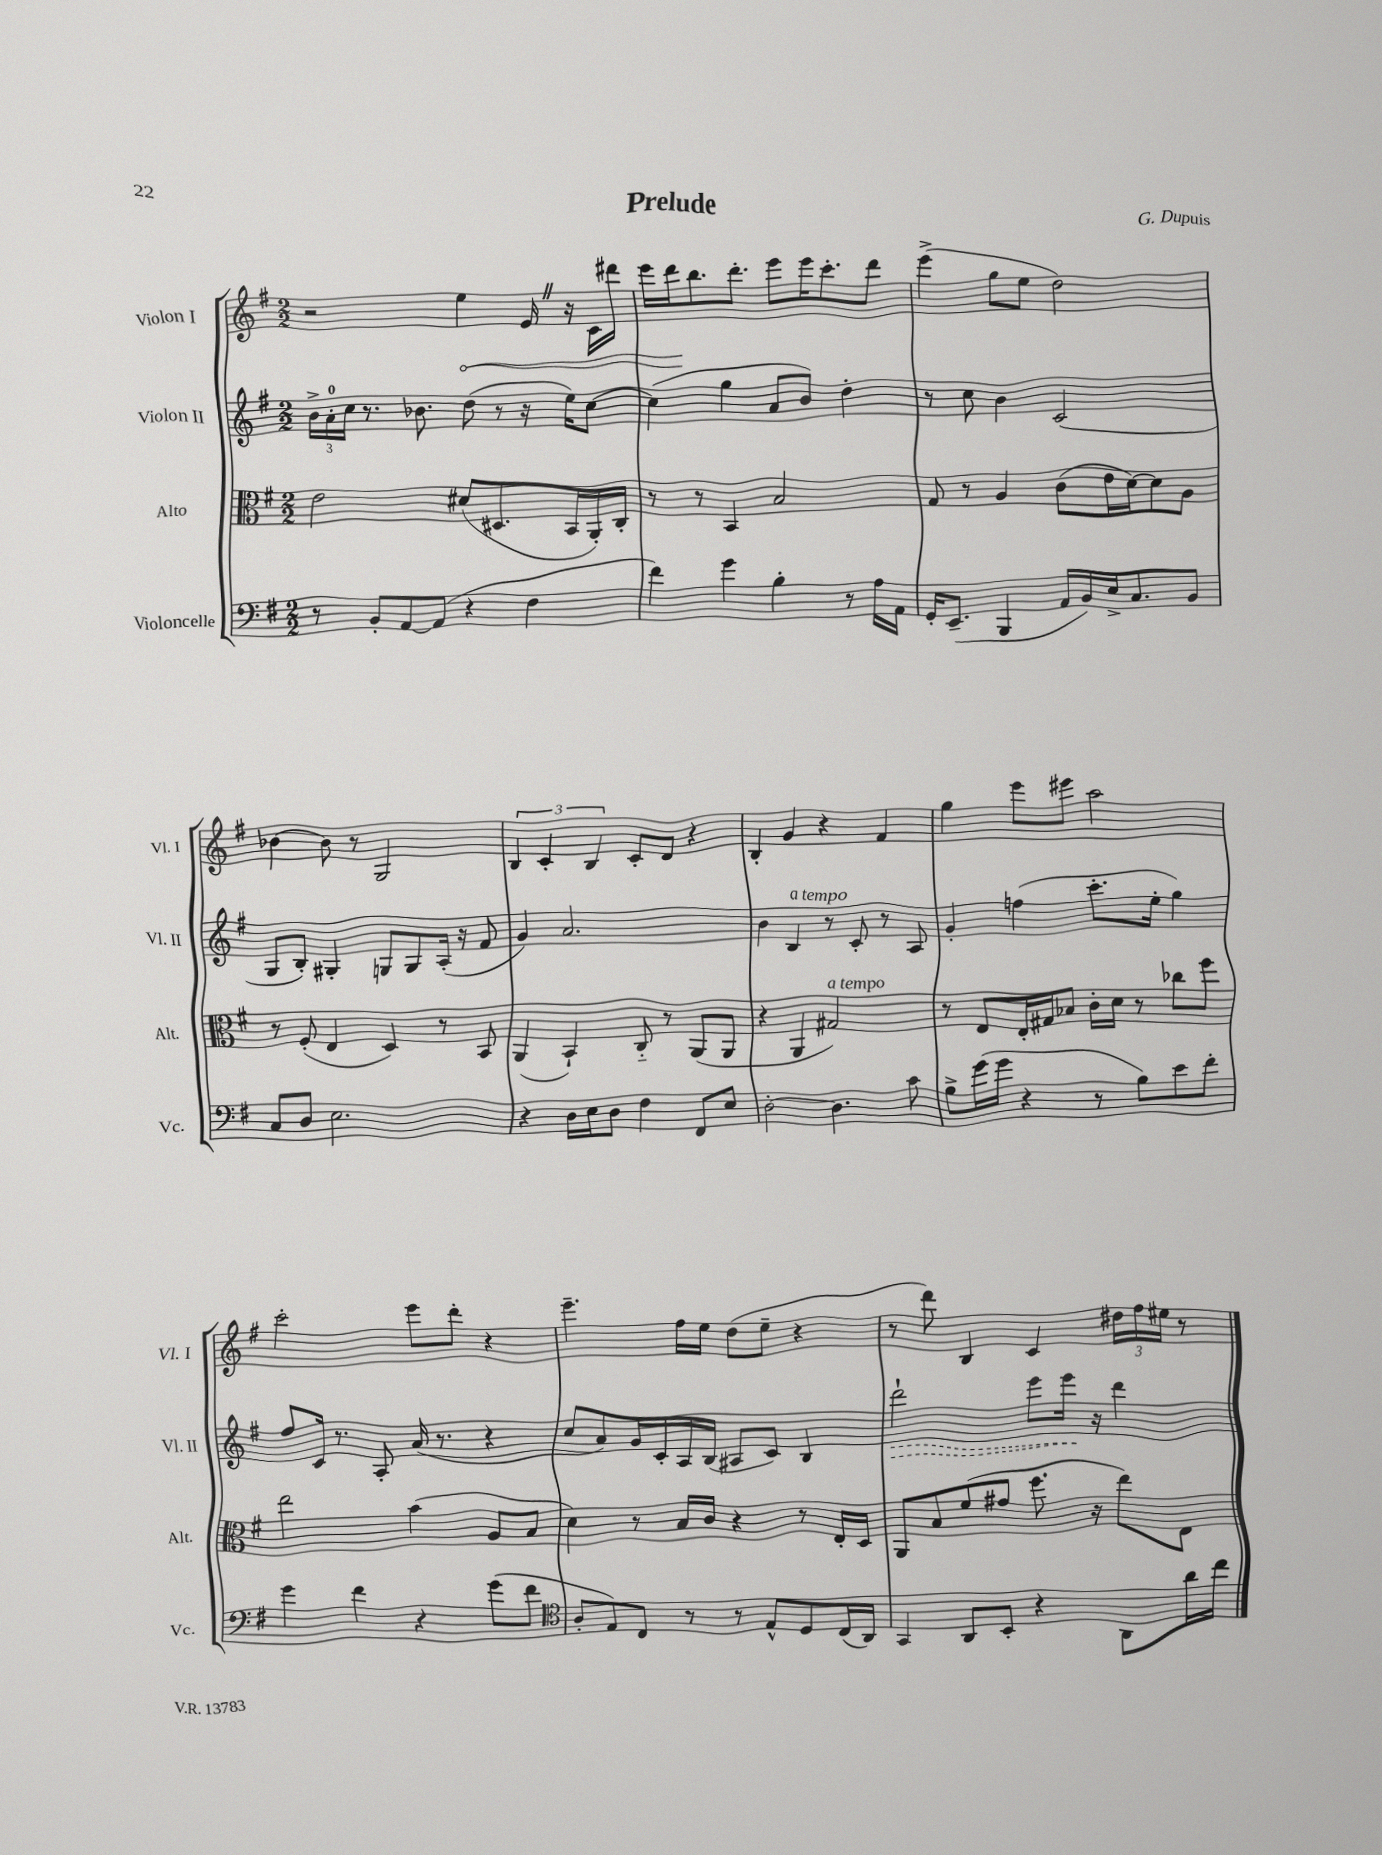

**kern	**kern	**kern	**kern
*staff4	*staff3	*staff2	*staff1
*clefF4	*clefC3	*clefG2	*clefG2
*k[f#]	*k[f#]	*k[f#]	*k[f#]
*M2/2	*M2/2	*M2/2	*M2/2
8r	2e	24b^	2r
.	.	24a'	.
.	.	24cc	.
8BB'	.	8.r	.
[8AA	.	.	.
.	.	8.b-	.
(8AA]	.	.	.
4r	(8d#	(8dd	4ee
.	8.D#	8r	.
4F#	.	16r	16e
.	16BB	16ee)	16r
.	16AA')	[8cc	16c
.	16C'	.	16ddd#
=	=	=	=
4f#)	8r	(4cc]	16eee
.	.	.	16ddd
.	8r	.	8.bb
4g	4BB	4gg	.
.	.	.	8.ddd'
4B'	2B	8a	8eee
.	.	8b)	16eee
.	.	.	8.ccc'
8r	.	4dd'	.
16A	.	.	8ddd
16AA	.	.	.
=	=	=	=
16GG'	8G	8r	(4eee^
(8.EE~	.	.	.
.	8r	8cc	.
4BBB	4A	4b	8gg
.	.	.	8ee
16AA	(8c	(2c	2dd)
16BB)	.	.	.
16E^	16e	.	.
8.C	[16d)	.	.
.	8d]	.	.
8BB	8A	.	.
=	=	=	=
8C	8r	8G	[4b-
8D	(8F#'	8B')	.
2.E	4E	4G#'	8b-]
.	.	.	8r
.	4D)	8G	2G
.	.	8G	.
.	8r	(16A'	.
.	.	16r	.
.	8BB	8f#	.
=	=	=	=
4r	(4AA	4g)	6B
.	.	.	6c'
16D	4BB`)	2.a	.
16E	.	.	.
.	.	.	6B
8D	.	.	.
4F#	8C'~	.	8c'
.	8r	.	8d
8FF#	(8AA	.	4r
8E	8AA	.	.
=	=	=	=
[2D'	4r	4b	4B'
.	4AA	4B	4g
4.D]	2G#)	8r	4r
.	.	8c'	.
.	.	8r	4f#
8c	.	8A	.
=	=	=	=
8B^	8r	4g'	4gg
(16g	8E	.	.
16g	.	.	.
4r	16E'	(4ff	8eee
.	16G#	.	.
.	8B-	.	8eee#
8r	16c'	8.ccc'	2aa
.	16d	.	.
8B)	8r	.	.
.	.	16ee'	.
8e	8cc-	4gg)	.
8f#'	8ff#	.	.
=	=	=	=
4g	2ee	8ff#	2ccc'
.	.	16c	.
.	.	8.r	.
4f#	.	.	.
.	.	8A'	.
4r	(4b	(16a	8eee
.	.	8.r	.
.	.	.	8ddd'
(8g	8A	4r	4r
8f#	8B	.	.
=	=	=	=
*clefC4	*	*	*
8A'	4d)	8cc	4.eee~
8E)	.	8a)	.
8C	8r	16g	.
.	.	16c'	.
8r	16B	16A	16ff#
.	16c	(16B	16ee
8r	4r	8A#	(8dd
8E^^	.	8c)	8ee~
8D	8r	4B	4r
(16C	16E'	.	.
16AA)	16D	.	.
=	=	=	=
4GG	8AA	2ddd`	8r
.	8B	.	8ddd)
8AA	(8f#	.	4B
8BB'	8g#	.	.
4r	8.ff#	8eee	4c
.	.	16eee	.
.	16r	16r	.
8AA	8ee)	4ddd	24dd#
.	.	.	24ff#
.	.	.	24ee#
16a	8E	.	8r
16cc	.	.	.
==	==	==	==
*-	*-	*-	*-
